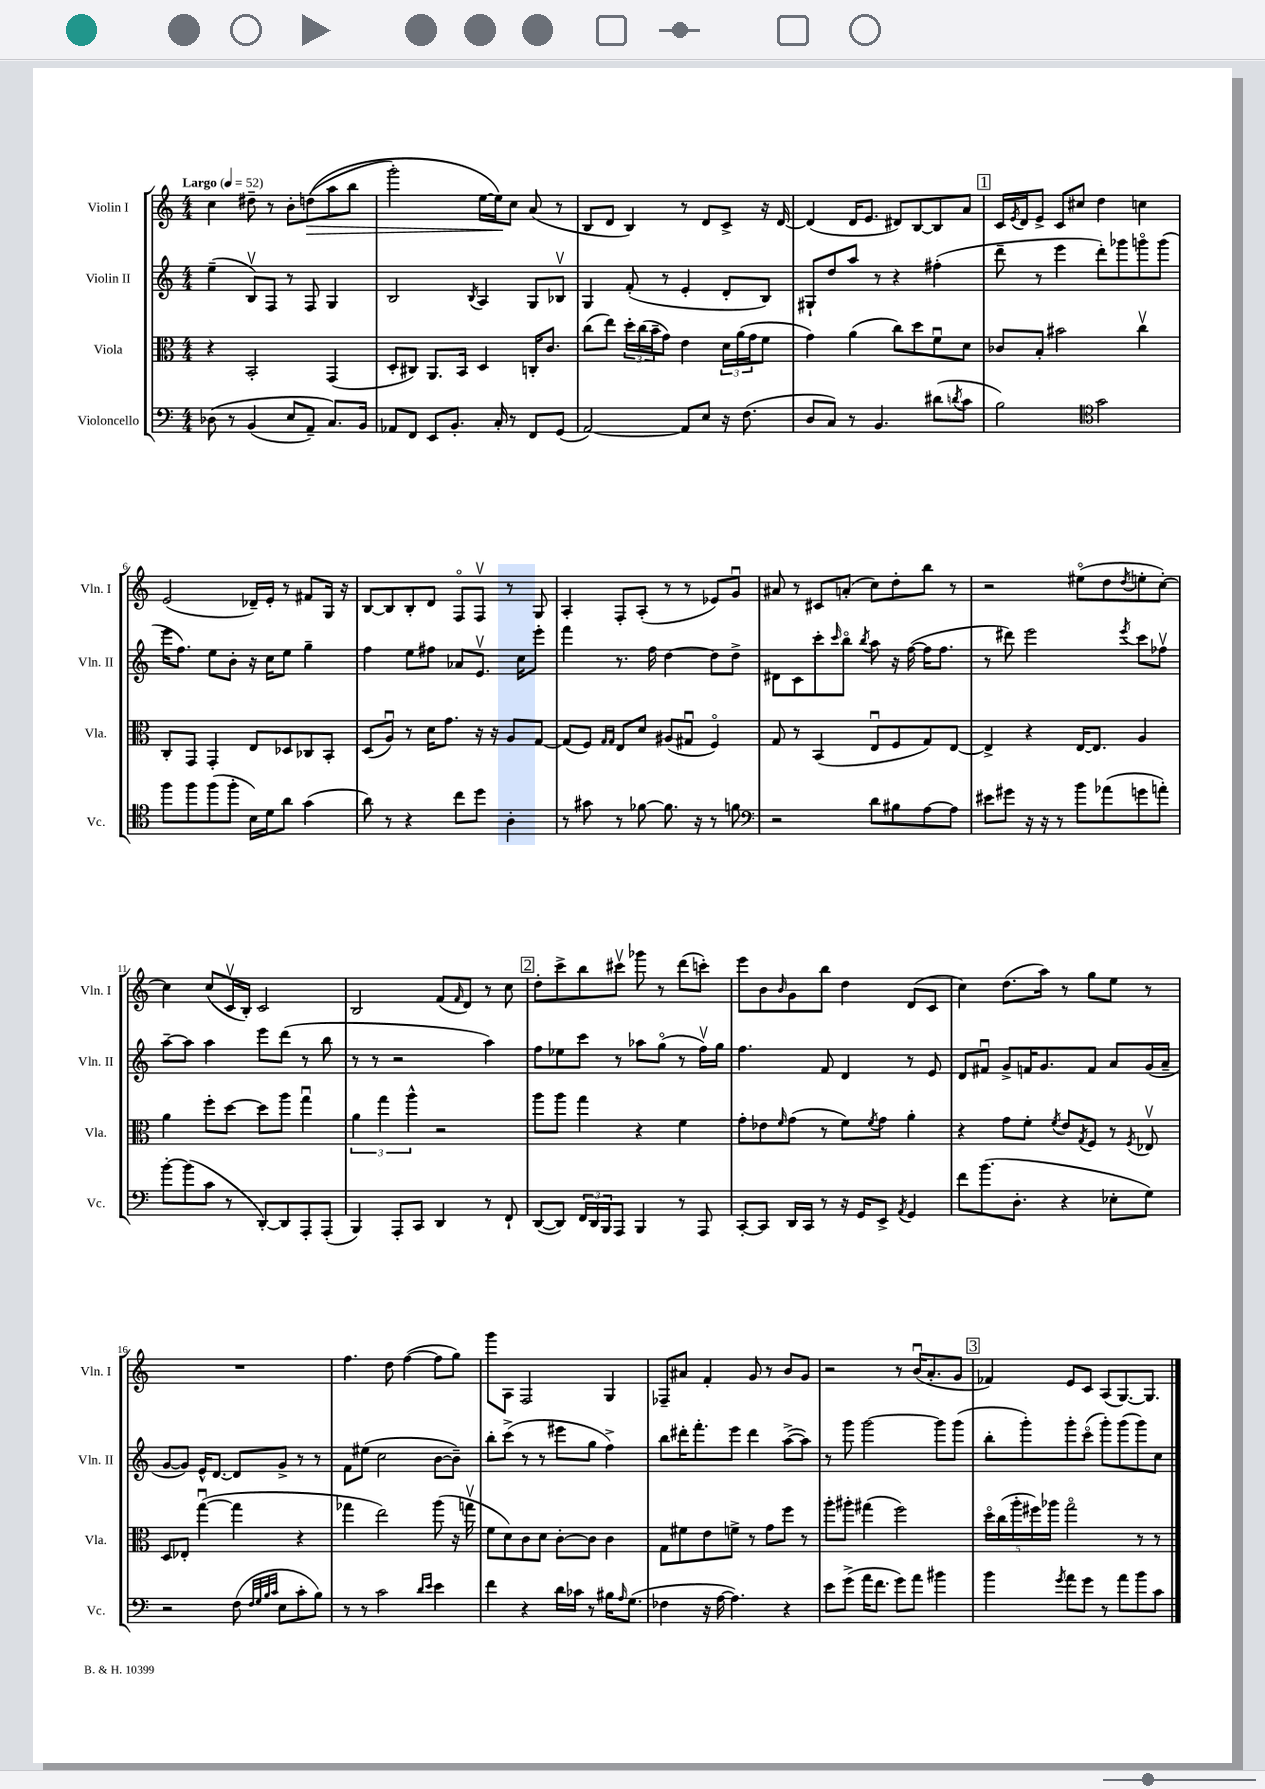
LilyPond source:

<<
\new StaffGroup <<
\new Staff = "s0" \with { instrumentName = "Violin I" shortInstrumentName = "Vln. I" } {
    \clef treble \key c \major \numericTimeSignature \time 4/4 \tempo "Largo" 4 = 52
    c''4 dis''8-- r8 b'8-. d''8\>(\( a''8 b''8 |
    g'''2-.) e''16~ e''16\!\) c''8 a'8( r8 |
    b8 d'8 b4) r8 d'8 c'8-> r16 d'16~ |
    d'4( d'16 e'8. dis'8) b8~ b8 a'8 |
    \mark \markup { \box "1" } c'16 \acciaccatura { e'8 } d'16 e'8-> c'8 cis''8 d''4 c''4 |
    e'2( des'16--) e'16-. r8 fis'8 g16 r16 |
    b8~ b8 b8-. d'8 f8\flageolet f8\upbow r8 g8 |
    a4-. f8-. a8-.( r8 r8 ees'8) g'8\downbow |
    ais'8 r8 cis'8 a'8-.( c''8) d''8-. b''8 r8 |
    r2 eis''8\flageolet( d''8 \acciaccatura { d''8 } e''8-. c''8~-.) |
    c''4 c''8( c'16\upbow b16-.) c'2 |
    b2 f'8( \grace { f'16 } d'8) r8 c''8 |
    \mark \markup { \box "2" } d''8-. c'''8-> b''8 cis'''8\upbow ges'''8 r8 d'''8( c'''8-.) |
    e'''8 b'8 \grace { b'16 } g'8 b''8 d''4 d'8( c'8 |
    c''4) d''8.( a''16) r8 g''8 e''8 r8 |
    R1 |
    f''4. d''8 f''4~( f''8 g''8) |
    g'''8 a8 f2 g4 |
    fes8-- ais'8 f'4-. g'8 r8 b'8 g'8 |
    r2 r8 b'16\downbow( a'8.-. g'8 |
    \mark \markup { \box "3" } fes'4) e'8 c'8 a8( g8.~) g8. \bar "|." |
}
\new Staff = "s1" \with { instrumentName = "Violin II" shortInstrumentName = "Vln. II" } {
    \clef treble \key c \major \numericTimeSignature \time 4/4
    e''4--( b8\upbow) f8 r8 f8 g4 |
    b2 \acciaccatura { b8 } a4 g8 bes8\upbow |
    g4 f'8-.( r8 e'4-. d'8-. b8) |
    gis8-! d''8 a''8 r8 r4 fis''4-.( |
    \mark \markup { \box "1" } d'''8-- r8 e'''4 d'''8-.) ges'''8 g'''8\flageolet g'''8( |
    e'''16 f''8.) e''8 b'8-. r16 c''16 e''8 g''4-- |
    f''4 e''8 fis''8 aes'8 e'8.\upbow c''16 e'''8-. |
    f'''4 r8. f''16 d''4~ d''8 d''8-> |
    dis'8 c'8 c'''8-. \grace { c'''16 } b''8\flageolet \acciaccatura { b''8 } a''8 r16 f''16~( f''16 f''8. |
    r8 dis'''8) e'''2 \acciaccatura { e'''8 } c'''8 fes''8\upbow |
    a''8~-- a''8 a''4 e'''8 d'''8( r8 b''8 |
    r8 r8 r2 a''4) |
    \mark \markup { \box "2" } f''8 ees''8 c'''8 r8 aes''8 g''8\flageolet( r8 f''16\upbow) g''16 |
    f''4. f'8 d'4 r8 e'8 |
    d'8 fis'8\downbow g'8-> f'16 g'8. f'8 a'8 g'16( a'16-- |
    g'8~ g'8) e'16-^ d'8.~ d'8 g'8-> r8 r8 |
    f'8 eis''8( c''2 b'8~ b'8--) |
    b''8-. c'''8->( r8 r8 eis'''8 g''8 f''4->) |
    b''8 dis'''16-. f'''8.-. e'''8 dis'''4 a''8~->( a''8) |
    r8 g'''8 g'''2~ g'''8 g'''8( |
    \mark \markup { \box "3" } b''8-. g'''8-.) g'''8-. c'''8\flageolet( g'''8-.) g'''8( g'''8) c''8 \bar "|." |
}
\new Staff = "s2" \with { instrumentName = "Viola" shortInstrumentName = "Vla." } {
    \clef alto \key c \major \numericTimeSignature \time 4/4
    r4 b,2-. g,4( |
    d8-. cis8) a,8. b,16 d4 c16-. c'8. |
    c''8( e''8) \tuplet 3/2 { d''16-. c''16( b'16-- } g'8) e'4 \tuplet 3/2 { d'16 a'16( g'16 } f'8 |
    g'4) a'4( c''8) d''8 f'8\downbow d'8 |
    \mark \markup { \box "1" } ces'8 b8-. bis'2 c''4\upbow |
    c8-. g,8 g,4-. e8 des8 ces8 b,8-. |
    d8( a8\downbow) r8 d'16 g'8. r16 r16 a8 g8~ |
    g8( f8) \grace { g16 g16 } e8 d'8 ais8( gis8\downbow f4\flageolet) |
    g8 r8 b,4( e8\downbow f8 g8) e8~ |
    e4-> r4 e16~ e8. a4 |
    a'4 f''8-. d''8~ d''8 a''8 g''4\downbow |
    \tuplet 3/2 { a'4 g''4 a''4-^ } r2 |
    \mark \markup { \box "2" } a''8 a''8 g''4 r4 f'4 |
    g'8-. ees'8 \grace { f'16 } g'8( r8 f'8) \acciaccatura { f'8 } g'8 a'4-. |
    r4 g'8 f'8-. \acciaccatura { f'8 } e'8 \acciaccatura { g8 } f8 r8 \acciaccatura { f8 } ees8\upbow |
    d8 ees8-. g''4~\downbow( g''4 r4 |
    ges''4 e''2) a''8( r16 g''16\upbow |
    f'8 d'8) c'8 d'8 c'8~-. c'8 c'4 |
    g8 fis'8 e'8 f'8-> r8 g'8 f''8 r8 |
    a''8-. ais''8-. gis''4( f''2) |
    \mark \markup { \box "3" } \tuplet 5/4 { d''16\flageolet c''16( a''16-. fis''16) aes''16 } g''2\flageolet r8 r8 \bar "|." |
}
\new Staff = "s3" \with { instrumentName = "Violoncello" shortInstrumentName = "Vc." } {
    \clef bass \key c \major \numericTimeSignature \time 4/4
    des8\( r8 b,4( e8 a,8--) c8.\) b,16 |
    aes,8 f,8 e,8 b,8.-. c16-. r8 f,8 g,8( |
    a,2~) a,8 e8 r16 f8.( |
    d8 c8) r8 b,4. dis'8( \acciaccatura { d'8 } c'8 |
    \mark \markup { \box "1" } b2) \clef tenor g'2 |
    f''8 f''8 f''8( f''8-. b16) d'16 a'8 g'4( |
    a'8) r8 r4 c''8 d''8 a4-. |
    r8 gis'8 r8 fes'8~ fes'8. r16 r8 f'8 |
    \clef bass r2 d'8 bis8 a8~ a8 |
    eis'8 gis'8 r16 r16 r8 b'8 aes'8( g'8 a'8-.) |
    b'8~-. b'8( c'8 r8 d,8~-.) d,8 a,,8-. a,,8-.( |
    b,,4) a,,8-. c,8 d,4 r8 f,8-! |
    \mark \markup { \box "2" } d,8~( d,8) \tuplet 3/2 { f,16 d,16 b,,16 } a,,8 b,,4 r8 a,,8 |
    c,8~-. c,8 d,16 c,16 r8 r16 g,16 e,8-> \acciaccatura { a,8 } g,4 |
    f'8 b'8.( d8.-. r4 ees8-. g8) |
    r2 f8( \grace { f32 g32 b32 c'32 } e8 c'8-. b8) |
    r8 r8 c'2 \grace { d'16 e'16 } e'4 |
    f'4 r4 d'16 ces'16 r8 bis16 \grace { a16 } g8.( |
    fes4 r16 a16~ a4.) r4 |
    e'8 g'8->( a'16 f'8. g'8) a'8 bis'4 |
    \mark \markup { \box "3" } b'4 \acciaccatura { g'8 } a'8 g'8 r8 a'8 b'8 c'8 \bar "|." |
}
>>
>>
